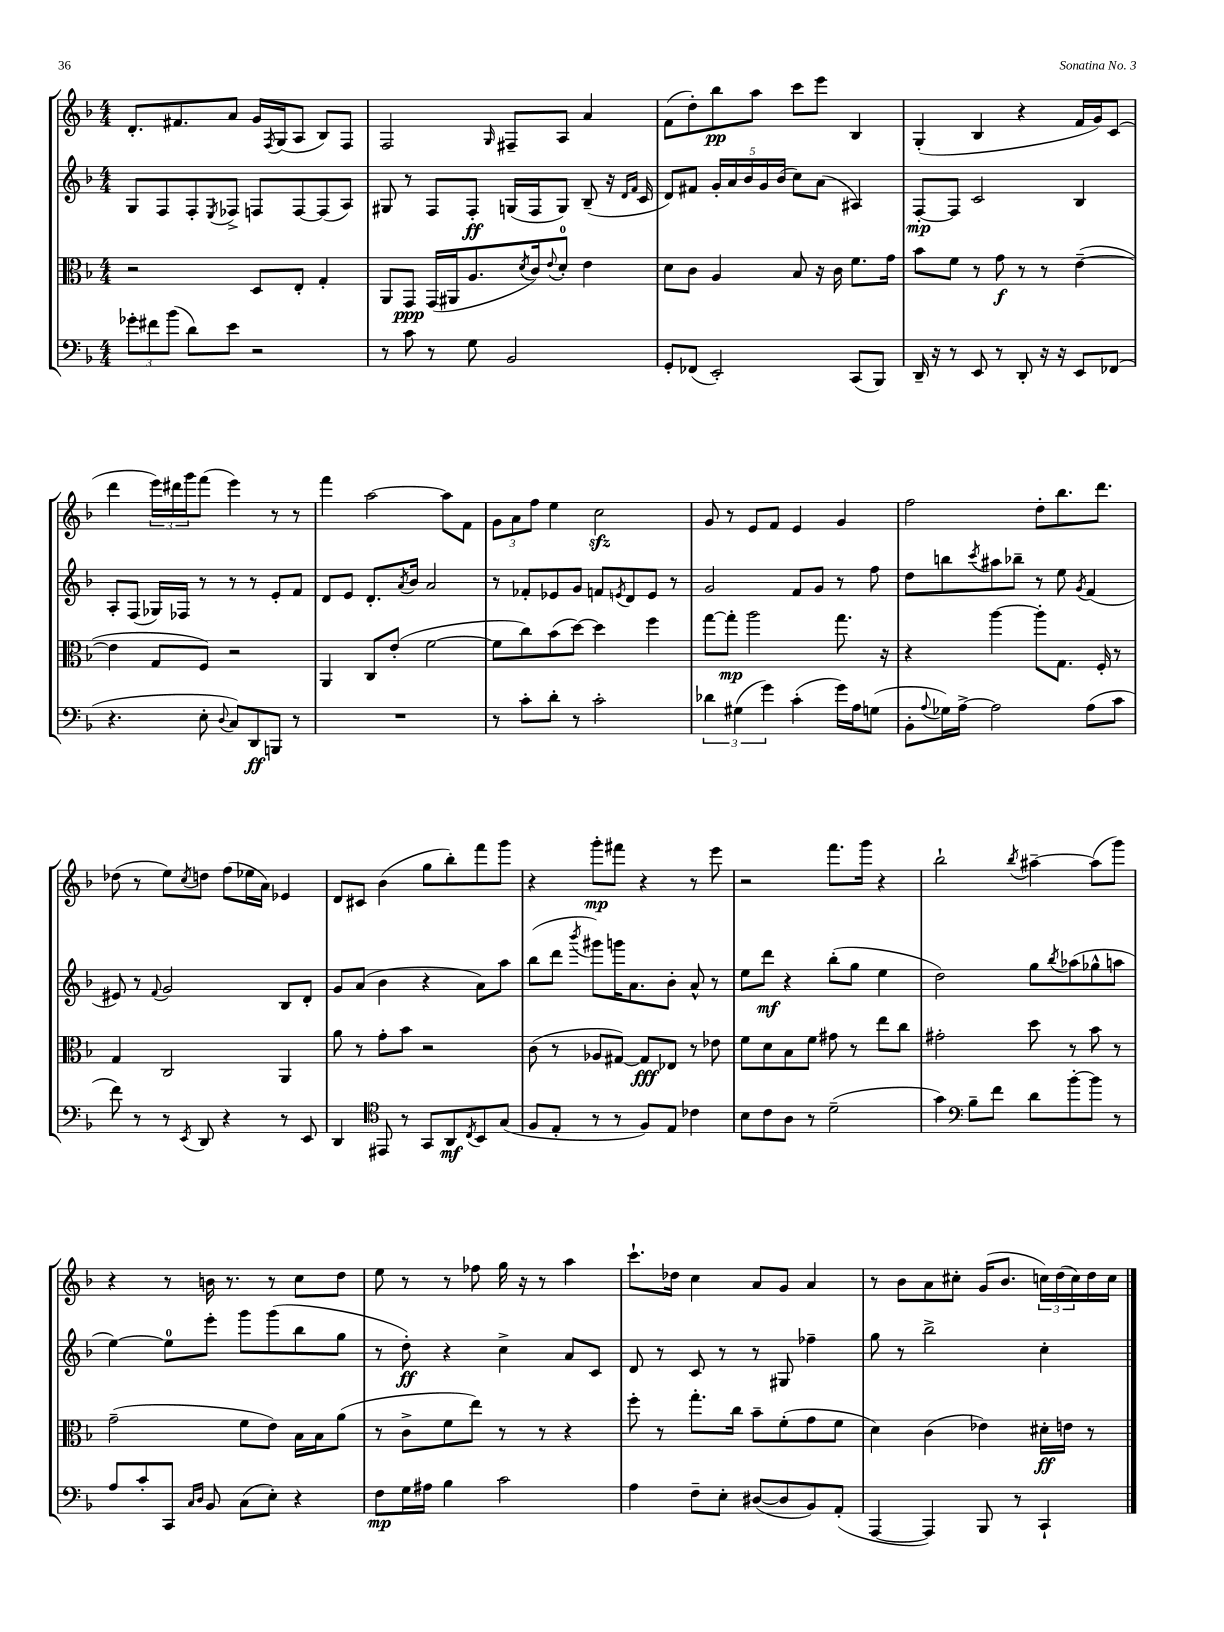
<<
\new StaffGroup <<
\new Staff = "s0" {
    \clef treble \key f \major \numericTimeSignature \time 4/4
    d'8.-. fis'8. a'8 g'16 \acciaccatura { f8 } g16( a8 bes8) f8 |
    f2 \grace { g16 } fis8-- a8 a'4 |
    f'8( d''8-.) bes''8\pp a''8 c'''8 e'''8 bes4 |
    g4-.( bes4 r4 f'16 g'16) c'8( |
    d'''4 \tuplet 3/2 { e'''16) dis'''16 g'''16 } f'''8( e'''4) r8 r8 |
    f'''4 a''2~ a''8 f'8 |
    \tuplet 3/2 { g'8 a'8 f''8 } e''4 c''2\sfz |
    g'8 r8 e'8 f'8 e'4 g'4 |
    f''2 d''8-. bes''8. d'''8. |
    des''8( r8 e''8) \acciaccatura { c''8 } d''8 f''8( ees''16 a'16) ees'4 |
    d'8 cis'8 bes'4( g''8 bes''8-.) f'''8 g'''8 |
    r4 g'''8-.\mp fis'''8 r4 r8 e'''8 |
    r2 f'''8. g'''16 r4 |
    bes''2-! \acciaccatura { bes''8 } ais''4~-- ais''8( g'''8) |
    r4 r8 b'16 r8. r8 c''8 d''8 |
    e''8 r8 r8 fes''8 g''16 r16 r8 a''4 |
    c'''8.-! des''16 c''4 a'8 g'8 a'4 |
    r8 bes'8 a'8 cis''8-. g'16( bes'8. \tuplet 3/2 { c''16) d''16( c''16) } d''16 c''16 \bar "|." |
}
\new Staff = "s1" {
    \clef treble \key f \major \numericTimeSignature \time 4/4
    g8 f8 f8-. \acciaccatura { e8 } fes8-> f8 f8~ f8( a8) |
    gis8 r8 f8 f8-.\ff g16( f16 g8) bes8--( r16 \grace { d'16 f'16 } c'16 |
    d'8) fis'8 \tuplet 5/4 { g'16-. a'16 bes'16 g'16 bes'16( } c''8) a'8( ais4) |
    f8~-.\mp f8 c'2 bes4 |
    a8-. f8( ges16) fes16 r8 r8 r8 e'8-. f'8 |
    d'8 e'8 d'8.-. \acciaccatura { a'8 } bes'16 a'2 |
    r8 fes'8-. ees'8 g'8 f'8 \acciaccatura { e'8 } d'8 e'8 r8 |
    g'2 f'8 g'8 r8 f''8 |
    d''8 b''8 \acciaccatura { c'''8 } ais''8 bes''8-- r8 e''8 \acciaccatura { g'8 } f'4( |
    eis'8) r8 \appoggiatura { f'8 } g'2 bes8 d'8-. |
    g'8 a'8( bes'4 r4 a'8) a''8 |
    bes''8( d'''8 \acciaccatura { bes'''8 } gis'''8) g'''16 a'8. bes'8-. a'8-^ r8 |
    e''8 d'''8\mf r4 bes''8-.( g''8 e''4 |
    d''2) g''8 \acciaccatura { bes''8 } aes''8( ges''8-^ a''8 |
    e''4~) e''8-0 e'''8-. g'''8 g'''8( bes''8 g''8 |
    r8 d''8-.\ff) r4 c''4-> a'8 c'8 |
    d'8 r8 c'8 r8 r8 gis8 fes''4-- |
    g''8 r8 bes''2-> c''4-. \bar "|." |
}
\new Staff = "s2" {
    \clef alto \key f \major \numericTimeSignature \time 4/4
    r2 d8 e8-. g4-. |
    a,8 g,8\ppp g,16( ais,16 a8. \acciaccatura { d'8 } c'16) \appoggiatura { e'8 } d'8-0-. e'4 |
    d'8 c'8 a4 bes8 r16 c'16 f'8. g'16 |
    bes'8 f'8 r8 g'8\f r8 r8 e'4~--( |
    e'4 g8 f8) r2 |
    a,4 c8 e'8-.( f'2~ |
    f'8 c''8) bes'8( d''8~) d''4 f''4 |
    g''8~ g''8-.\mp a''2 g''8. r16 |
    r4 a''4~ a''8-. g8. f16-. r8 |
    g4 c2 a,4 |
    a'8 r8 g'8-. bes'8 r2 |
    c'8( r8 aes8 gis8~) gis8\fff ees8 r8 ees'8 |
    f'8 d'8 bes8 f'8 gis'8 r8 e''8 c''8 |
    gis'2-. d''8 r8 bes'8 r8 |
    g'2--( f'8 e'8) bes16 bes16 a'8( |
    r8 c'8-> f'8 e''8) r8 r8 r4 |
    f''8-. r8 g''8.-. c''16 bes'8-- f'8-.( g'8 f'8 |
    d'4) c'4( ees'4) dis'16-.\ff e'16 r8 \bar "|." |
}
\new Staff = "s3" {
    \clef bass \key f \major \numericTimeSignature \time 4/4
    \tuplet 3/2 { ges'8-. fis'8 bes'8( } d'8) e'8 r2 |
    r8 c'8 r8 g8 bes,2 |
    g,8-. fes,8( e,2-.) c,8( bes,,8) |
    d,16-- r16 r8 e,8 r8 d,8-. r16 r16 e,8 fes,8( |
    r4. e8-. \appoggiatura { d8 } c8) d,8\ff b,,8 r8 |
    R1 |
    r8 c'8-. d'8-. r8 c'2-. |
    \tuplet 3/2 { des'4 gis4( g'4) } c'4-.( g'16) a16 g8( |
    bes,8-. \appoggiatura { a8 } ges16) a16~-> a2 a8( c'8 |
    f'8) r8 r8 \acciaccatura { e,8 } d,8 r4 r8 e,8 |
    d,4 \clef tenor eis,8 r8 g,8 a,8\mf \acciaccatura { c8 } bes,8 g8( |
    f8 e8-. r8 r8 f8) e8 ces'4 |
    bes8 c'8 a8 r8 d'2--( |
    g'4) \clef bass bes8-- f'8 d'8 bes'8~-. bes'8 r8 |
    a8 c'8-. c,8 \grace { c16 d16 } bes,8 c8( e8-.) r4 |
    f8\mp g16 ais16 bes4 c'2 |
    a4 f8-- e8-. dis8~( dis8 bes,8) a,8-.( |
    a,,4~ a,,4) bes,,8 r8 c,4-! \bar "|." |
}
>>
>>
\layout { \context { \Score \remove "Bar_number_engraver" } }
